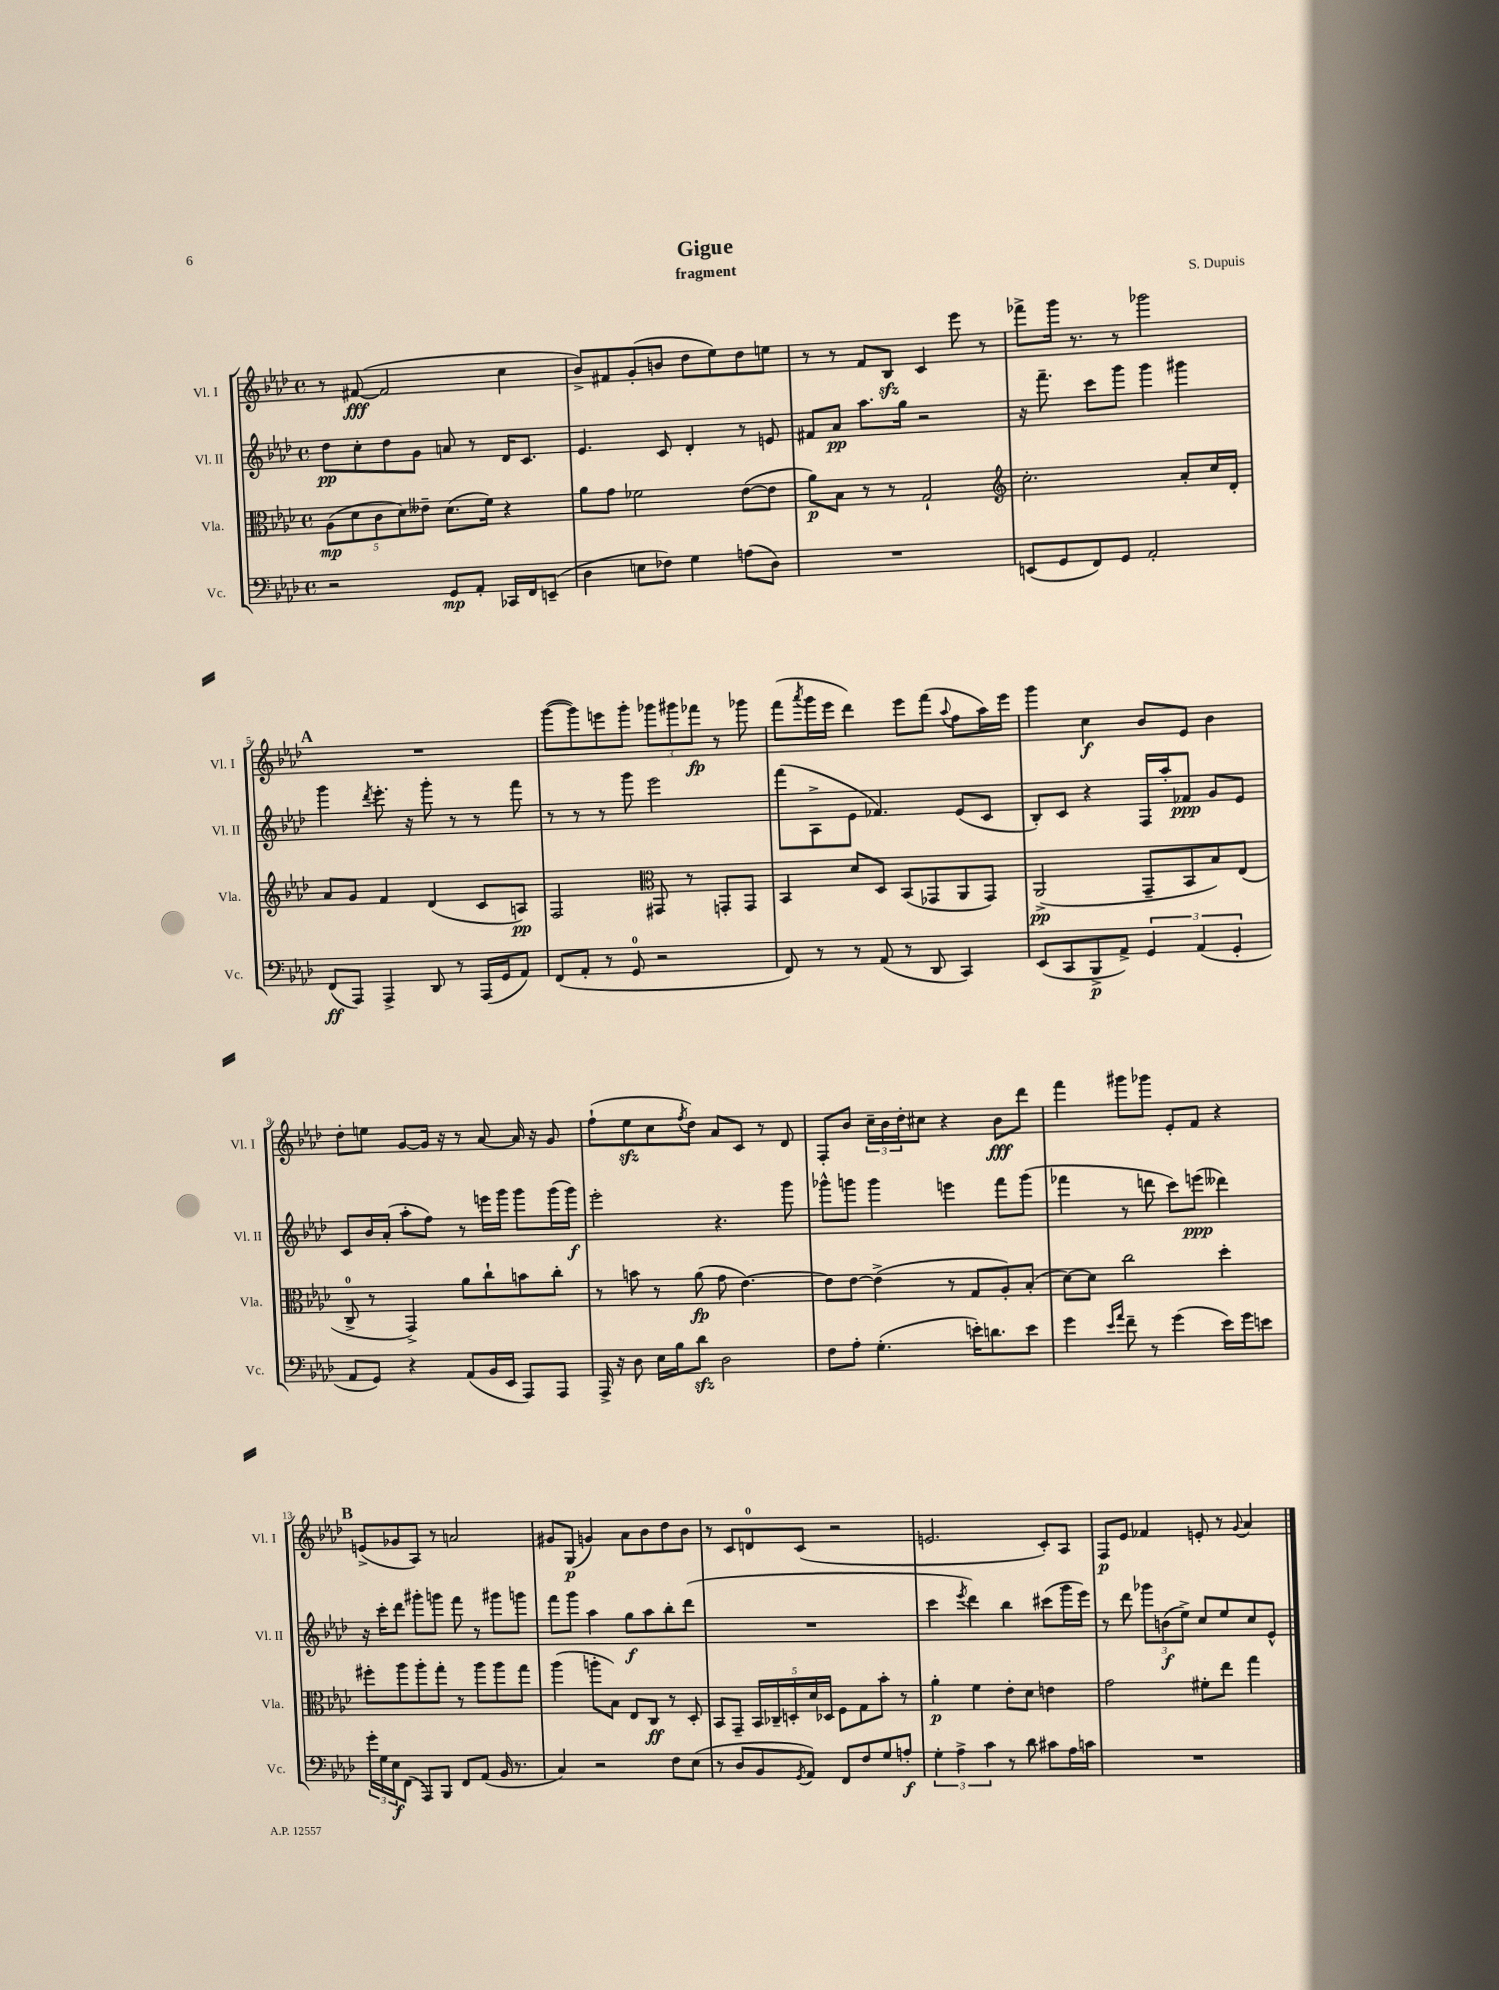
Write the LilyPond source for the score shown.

\header { title = "Gigue" composer = "S. Dupuis" subtitle = "fragment" }
<<
\new StaffGroup <<
\new Staff = "s0" \with { instrumentName = "Vl. I" shortInstrumentName = "Vl. I" } {
    \clef treble \key aes \major \defaultTimeSignature \time 4/4
    r8 fis'8~\fff( fis'2 c''4 |
    bes'8->) fis'8 g'8-.( b'8 des''8 ees''8) des''8 e''8 |
    r8 r8 f'8 bes8\sfz c'4 ees'''8 r8 |
    fes'''8-> g'''16 r8. r8 ges'''2 |
    \mark \markup { \bold "A" } R1 |
    g'''8~( g'''8) e'''8 g'''8-. \tuplet 3/2 { ges'''8 gis'''8 fes'''8\fp } r8 ges'''8 |
    f'''8( \acciaccatura { aes'''8 } g'''16 ees'''16 des'''4) ees'''8 f'''8( \appoggiatura { aes''8 } f''8 aes''16) ees'''16 |
    g'''4 c''4\f bes'8 ees'8 bes'4 |
    des''8-. e''8 g'8~ g'16 r16 r8 aes'8~ aes'16 r16 g'8 |
    f''8-!( ees''8\sfz c''8 \acciaccatura { f''8 } des''8) aes'8 c'8 r8 des'8 |
    f8-. bes'8 \tuplet 3/2 { c''16-- bes'16 des''16-. } cis''8 r4 bes'8\fff des'''8 |
    f'''4 gis'''8 ges'''8 ees'8-. f'8 r4 |
    \mark \markup { \bold "B" } e'8->( ges'8 aes8) r8 a'2 |
    gis'8 g8\p( g'4) aes'8 bes'8 des''8 bes'8 |
    r8 c'8 d'8-0 c'8( r2 |
    e'2. c'8-.) aes8 |
    f8\p ees'8 fes'4 e'8-. r8 \appoggiatura { g'8 } aes'4 \bar "|." |
}
\new Staff = "s1" \with { instrumentName = "Vl. II" shortInstrumentName = "Vl. II" } {
    \clef treble \key aes \major \defaultTimeSignature \time 4/4
    des''8\pp c''8-. des''8 g'8 a'8 r8 des'16 c'8. |
    ees'4. c'8 des'4-. r8 e'8 |
    fis'8 aes'8\pp aes''8. g''16 r2 |
    r16 f'''8.-- c'''8 g'''8 g'''4 gis'''4 |
    \mark \markup { \bold "A" } g'''4 \acciaccatura { des'''8 } ees'''8.-. r16 g'''8-. r8 r8 f'''8 |
    r8 r8 r8 g'''8 ees'''2 |
    f'''8( aes8-> ees'8 fes'4.) ees'8( c'8 |
    bes8-.) c'8 r4 f16 aes''16-. fes'8\ppp g'8 ees'8 |
    c'8 bes'16 aes'16-.( aes''8-. f''8) r8 e'''16 g'''16 g'''8 g'''16( g'''16\f) |
    ees'''2-. r4. g'''8 |
    ges'''8-^ g'''8 g'''4 e'''4 f'''8 g'''8( |
    fes'''4 r8 d'''8 c'''8) e'''8\ppp( deses'''4) |
    \mark \markup { \bold "B" } r16 c'''16-. des'''8 gis'''8-. g'''8 f'''8 r8 gis'''8 g'''8 |
    f'''8 g'''8 aes''4 g''8\f aes''8 bes''8-. des'''8( |
    R1 |
    c'''4 \acciaccatura { ees'''8 } des'''4) bes''4 cis'''8( g'''16 ees'''16) |
    r8 des'''8 \tuplet 3/2 { ges'''8 b'8\f( ees''8->) } c''8 ees''8 c''8 ees'8-^ \bar "|." |
}
\new Staff = "s2" \with { instrumentName = "Vla." shortInstrumentName = "Vla." } {
    \clef alto \key aes \major \defaultTimeSignature \time 4/4
    \tuplet 5/4 { aes8\mp( des'8 c'8 des'8) eeses'8-- } des'8.( f'16) r4 |
    aes'8 g'8 fes'2 ees'8~( ees'8 |
    aes'8\p) bes8 r8 r8 g2-! |
    \clef treble c''2.-. aes'8-. c''16 des'16-. |
    \mark \markup { \bold "A" } aes'8 g'8 f'4 des'4( c'8 a8\pp) |
    f2 \clef alto gis,8 r8 g,8-. g,8 |
    bes,4 des'8 des8 bes,8( ges,8 aes,8 ges,8) |
    aes,2->\pp( g,8-- bes,8 bes8) ees8( |
    c8-0-> r8 g,4->) aes'8 c''8-! b'8 c''8-. |
    r8 b'8 r8 aes'8\fp( g'8 ees'4.~) |
    ees'8 ees'8~ ees'4->( r8 g8 aes8-.) bes8-.( |
    des'8~) des'8 c''2 des''4-. |
    \mark \markup { \bold "B" } fis''8-. aes''8 aes''8-. g''8-. r8 aes''8 aes''8 g''8 |
    aes''4( a''8-. bes8) ees8 c8\ff r8 des8-. |
    bes,8 g,8-- \tuplet 5/4 { bes,16 ces16-- d16-. des'16 des16 } f8 g8 bes'8-. r8 |
    aes'4-.\p f'4 ees'8-. des'8 e'4 |
    g'2 fis'8-. ees''8 g''4 \bar "|." |
}
\new Staff = "s3" \with { instrumentName = "Vc." shortInstrumentName = "Vc." } {
    \clef bass \key aes \major \defaultTimeSignature \time 4/4
    r2 g,8\mp aes,8-. ces,16 f,16 e,8--( |
    des4 e8 fes8) g4 a8( des8) |
    R1 |
    e,8( g,8 f,8) g,8 aes,2-. |
    \mark \markup { \bold "A" } f,8\ff( aes,,8) aes,,4-> des,8 r8 aes,,16( g,16 aes,8) |
    f,8( aes,8-. r8 g,8-0 r2 |
    f,8) r8 r8 aes,8( r8 des,8 c,4) |
    ees,8( c,8 bes,,8->\p aes,8->) \tuplet 3/2 { g,4 aes,4( g,4-. } |
    aes,8 g,8) r4 aes,8( bes,16 ees,16 aes,,8) aes,,8 |
    aes,,16-> r16 des8 ees16 bes16 des'8\sfz des2 |
    f8 aes8-. g4.-.( e'16-.) d'8. e'8 |
    g'4 \grace { ees'16 aes'16 } f'8-- r8 g'4( ees'16) g'16 e'8 |
    \mark \markup { \bold "B" } \tuplet 3/2 { g'16-. g16 ees16\f } f,8( aes,,8) bes,,8 f,8 aes,8( bes,16 r8. |
    c4) r2 f8 ees8( |
    r8 des8 bes,8 \acciaccatura { g,8 } aes,8) f,8 f8 g8 a8-.\f |
    \tuplet 3/2 { g4-. aes4-> c'4 } r8 des'8 cis'8 aes16 c'16 |
    R1 \bar "|." |
}
>>
>>
